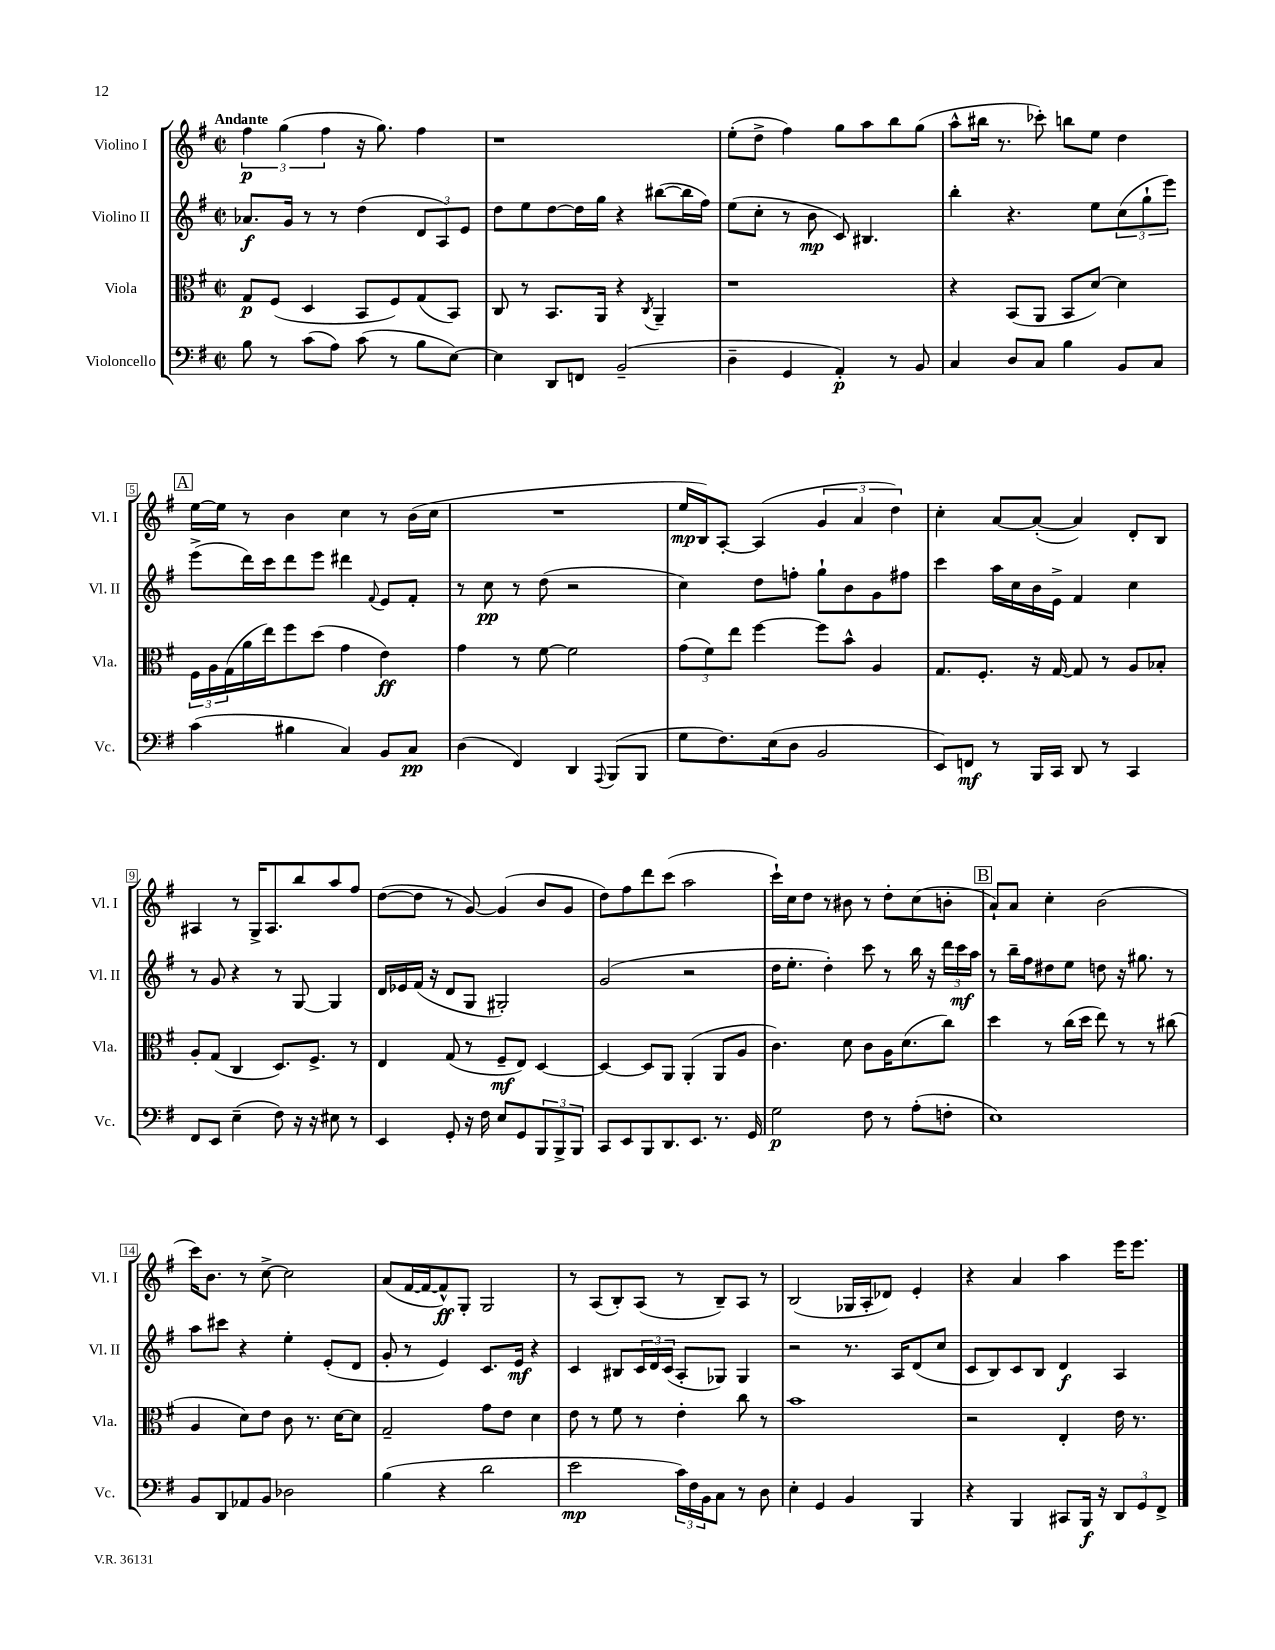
<<
\new StaffGroup <<
\new Staff = "s0" \with { instrumentName = "Violino I" shortInstrumentName = "Vl. I" } {
    \clef treble \key g \major \defaultTimeSignature \time 2/2 \tempo "Andante"
    \tuplet 3/2 { fis''4\p g''4( fis''4 } r16 g''8.) fis''4 |
    r1 |
    e''8-.( d''8-> fis''4) g''8 a''8 b''8 g''8( |
    a''8-^ bis''16 r8. ces'''8-.) b''8 e''8 d''4 |
    \mark \markup { \box "A" } e''16~ e''16 r8 b'4 c''4 r8 b'16( c''16 |
    R1 |
    e''16\mp b16) a8~-. a4( \tuplet 3/2 { g'4 a'4 d''4) } |
    c''4-. a'8~ a'8~-.( a'4) d'8-. b8 |
    ais4 r8 g16-> ais8. b''8 a''8 fis''8 |
    d''8~( d''8 r8 g'8~) g'4( b'8 g'8 |
    d''8) fis''8 d'''8 c'''8( a''2 |
    c'''16-!) c''16 d''8 r8 bis'8 r8 d''8-. c''8( b'8-. |
    \mark \markup { \box "B" } a'8-!) a'8 c''4-. b'2( |
    c'''16) b'8. r8 c''8~-> c''2 |
    a'8( fis'16~ fis'16~ fis'8-^\ff) g8-. g2 |
    r8 a8( b8-.) a8( r8 b8--) a8 r8 |
    b2( ges16 a16-. des'8) e'4-. |
    r4 a'4 a''4 e'''16 e'''8. \bar "|." |
}
\new Staff = "s1" \with { instrumentName = "Violino II" shortInstrumentName = "Vl. II" } {
    \clef treble \key g \major \defaultTimeSignature \time 2/2
    aes'8.\f g'16 r8 r8 d''4( \tuplet 3/2 { d'8 a8) e'8 } |
    d''8 e''8 d''8~ d''16 g''16 r4 bis''8~( bis''16 fis''16) |
    e''8( c''8-. r8 b'8\mp c'8) bis4. |
    b''4-. r4. e''8 \tuplet 3/2 { c''8( g''8-! e'''8) } |
    \mark \markup { \box "A" } e'''8->( d'''16) c'''16 d'''8 e'''8 dis'''4 \appoggiatura { fis'8 } e'8 fis'8-. |
    r8 c''8\pp r8 d''8( r2 |
    c''4) d''8 f''8-. g''8-! b'8 g'8 fis''8 |
    c'''4 a''16 c''16 b'16 e'16-> fis'4 c''4 |
    r8 g'8 r4 r8 g8~ g4 |
    d'16 ees'16 fis'16( r16 d'8 g8 gis2-.) |
    g'2( r2 |
    d''16 e''8.-. d''4-.) c'''8 r8 b''16 r16 \tuplet 3/2 { d'''16 c'''16\mf a''16 } |
    \mark \markup { \box "B" } r8 b''16-- fis''16 dis''8 e''8 d''8 r16 gis''8. r8 |
    a''8 cis'''8 r4 e''4-. e'8-.( d'8 |
    g'8-. r8 e'4) c'8. e'16\mf r4 |
    c'4 bis8 \tuplet 3/2 { c'16 d'16 c'16( } a8-. ges8) ges4 |
    r2 r8. a16 d'8( c''8 |
    c'8 b8) c'8 b8 d'4\f a4 \bar "|." |
}
\new Staff = "s2" \with { instrumentName = "Viola" shortInstrumentName = "Vla." } {
    \clef alto \key g \major \defaultTimeSignature \time 2/2
    g8\p fis8( d4 b,8 fis8) g8( b,8) |
    c8 r8 b,8. a,16 r4 \acciaccatura { c8 } a,4-- |
    r1 |
    r4 b,8( a,8 b,8 d'8~) d'4 |
    \mark \markup { \box "A" } \tuplet 3/2 { fis16 a16 g16( } a'16 e''16) fis''8 d''8( g'4 e'4\ff) |
    g'4 r8 fis'8~ fis'2 |
    \tuplet 3/2 { g'8( fis'8) e''8 } fis''4~ fis''8 b'8-^ a4 |
    g8. fis8.-. r16 g16~ g8 r8 a8 bes8-. |
    a8-. g8( c4 d8.) fis8.-> r8 |
    e4 g8( r8 fis8--\mf e8) d4~ |
    d4~ d8 a,8 a,4-.( a,8 a8 |
    c'4.) d'8 c'8 a16 d'8.( c''8) |
    \mark \markup { \box "B" } d''4 r8 c''16( d''16 e''8) r8 r8 cis''8( |
    a4 d'8) e'8 c'8 r8. d'16~ d'8 |
    g2-- g'8 e'8 d'4 |
    e'8 r8 fis'8 r8 e'4-. c''8 r8 |
    b'1 |
    r2 e4-. e'16 r8. \bar "|." |
}
\new Staff = "s3" \with { instrumentName = "Violoncello" shortInstrumentName = "Vc." } {
    \clef bass \key g \major \defaultTimeSignature \time 2/2
    b8 r8 c'8( a8) c'8( r8 b8 e8~) |
    e4 d,8 f,8 b,2--( |
    d4-- g,4 a,4-.\p) r8 b,8 |
    c4 d8 c8 b4 b,8 c8 |
    \mark \markup { \box "A" } c'4( bis4 c4) b,8 c8\pp |
    d4( fis,4) d,4 \appoggiatura { a,,8 } b,,8( b,,8 |
    g8 fis8.) e16( d8 b,2 |
    e,8) f,8\mf r8 b,,16 c,16 d,8 r8 c,4 |
    fis,8 e,8 e4--( fis8) r16 r16 eis8 r8 |
    e,4 g,8-. r16 fis16 e8 g,8 \tuplet 3/2 { b,,8 b,,8-> b,,8 } |
    c,8 e,8 b,,8 d,8. e,8. r8. g,16 |
    g2\p fis8 r8 a8-.( f8-. |
    \mark \markup { \box "B" } e1) |
    b,8 d,8 aes,8 b,8 des2 |
    b4( r4 d'2 |
    e'2\mp \tuplet 3/2 { c'16) fis16 b,16 } c8 r8 d8 |
    e4-. g,4 b,4 b,,4 |
    r4 b,,4 cis,8 b,,16\f r16 \tuplet 3/2 { d,8 g,8 fis,8-> } \bar "|." |
}
>>
>>
\layout { \context { \Score \override BarNumber.stencil = #(make-stencil-boxer 0.1 0.3 ly:text-interface::print) } }
